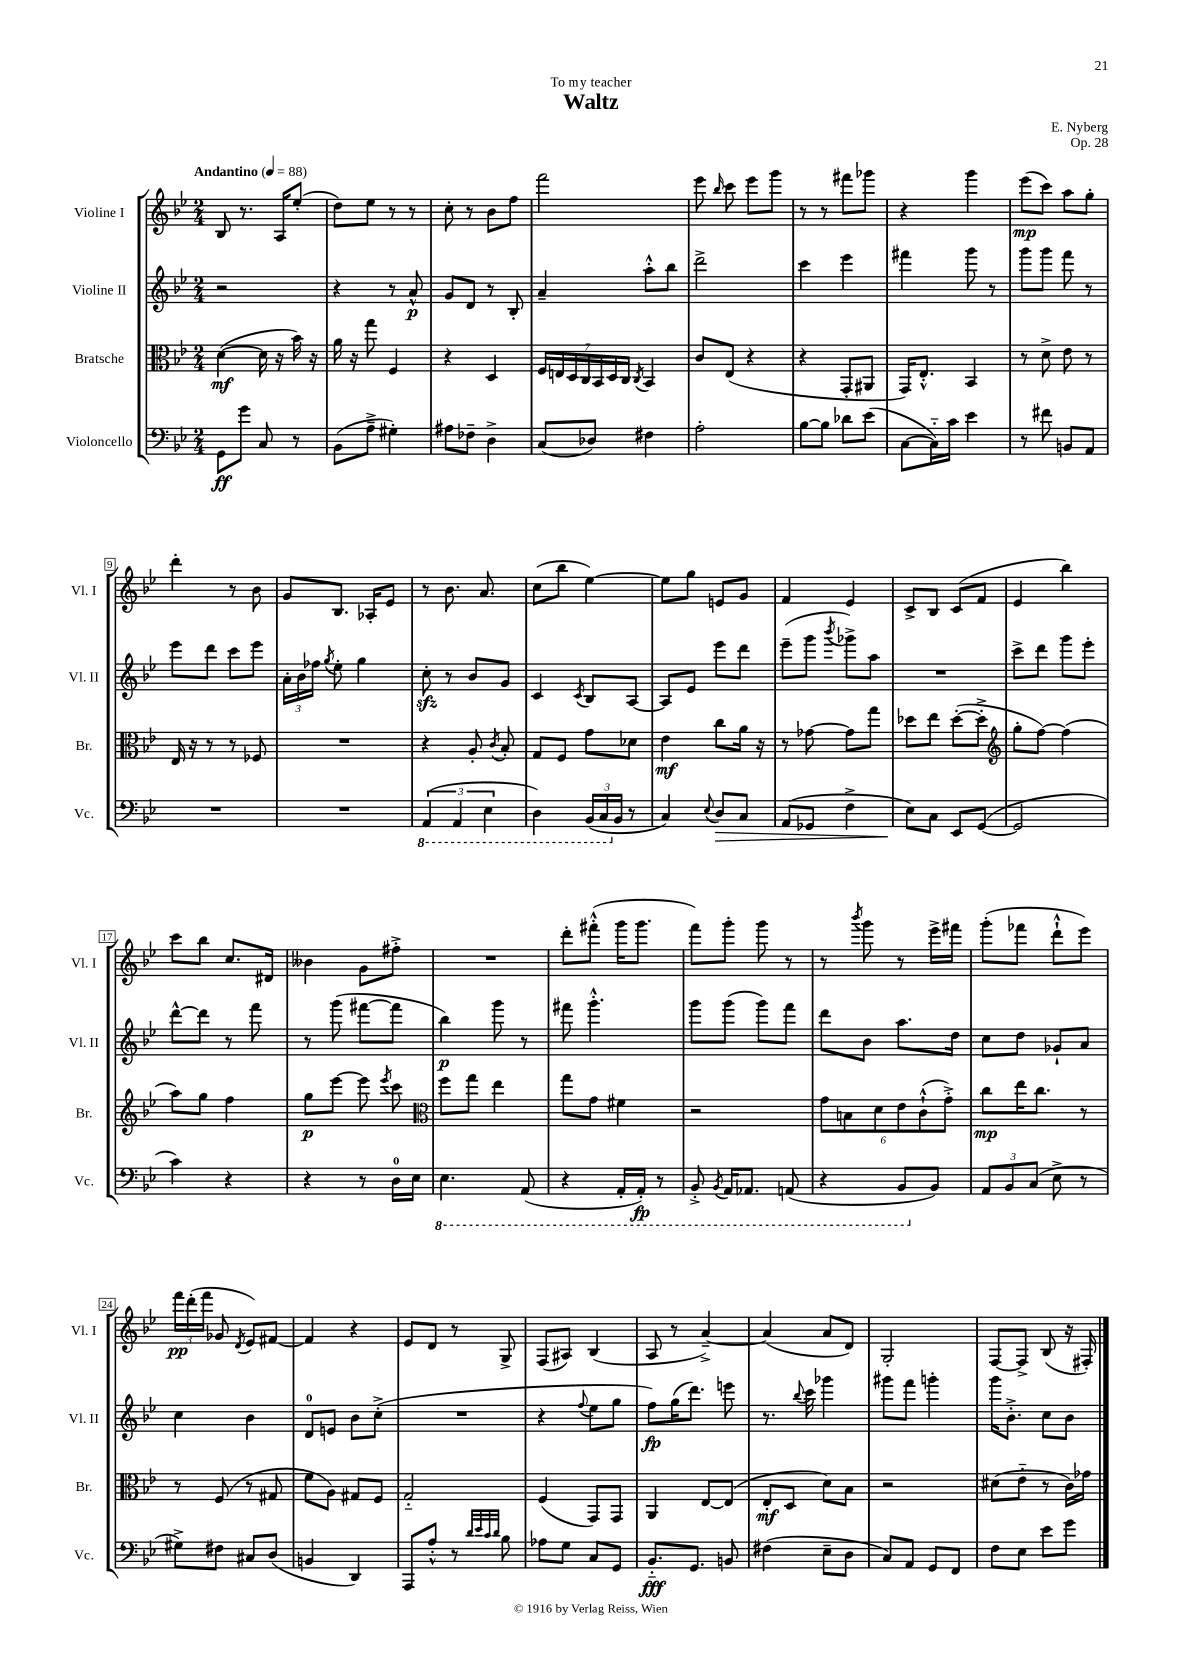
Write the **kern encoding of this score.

**kern	**dynam	**kern	**dynam	**kern	**dynam	**kern	**dynam
*part4	*part4	*part3	*part3	*part2	*part2	*part1	*part1
*staff4	*staff4	*staff3	*staff3	*staff2	*staff2	*staff1	*staff1
*I"Violoncello	*	*I"Bratsche	*	*I"Violine II	*	*I"Violine I	*
*I'Vc.	*	*I'Br.	*	*I'Vl. II	*	*I'Vl. I	*
*clefF4	*	*clefC3	*	*clefG2	*	*clefG2	*
*k[b-e-]	*	*k[b-e-]	*	*k[b-e-]	*	*k[b-e-]	*
*M2/4	*	*M2/4	*	*M2/4	*	*M2/4	*
*MM88	*	*MM88	*	*MM88	*	*MM88	*
=1	=1	=1	=1	=1	=1	=1	=1
!	!	!	!	!	!	!LO:TX:a:B:t=Andantino	!
8GG\L	ff	([4d\	mf	2r	.	8B-/	.
8g\J	.	.	.	.	.	8.r	.
8C/	.	16d\]	.	.	.	.	.
.	.	16r	.	.	.	16A/KL	.
8r	.	16b-\)	.	.	.	(8ee-'/J	.
.	.	16r	.	.	.	.	.
=2	=2	=2	=2	=2	=2	=2	=2
(8BB-\L	.	16a\	.	4r	.	8dd\L)	.
.	.	16r	.	.	.	.	.
8A~^\J	.	8gg\	.	.	.	8ee-\J	.
4G#X'\)	.	4F/	.	8r	.	8r	.
.	.	.	.	8a^^/	p	8r	.
=3	=3	=3	=3	=3	=3	=3	=3
8A#X\L	.	4r	.	8g/L	.	8cc'\	.
8F-X~\J	.	.	.	8d/J	.	8r	.
4D^\	.	4D/	.	8r	.	8b-\L	.
.	.	.	.	8B-'/	.	8ff\J	.
=4	=4	=4	=4	=4	=4	=4	=4
(8C/L	.	28F/LL	.	4a~/	.	2fff\	.
.	.	28En/	.	.	.	.	.
.	.	28D/	.	.	.	.	.
.	.	28C/	.	.	.	.	.
8D-X/J)	.	.	.	.	.	.	.
.	.	28BB-/	.	.	.	.	.
.	.	28D/	.	.	.	.	.
.	.	28C/JJ	.	.	.	.	.
.	.	8qC/	.	.	.	.	.
4F#X\	.	4BB-/	.	8aa'^^\L	.	.	.
.	.	.	.	8bb-\J	.	.	.
=5	=5	=5	=5	=5	=5	=5	=5
2A'\	.	8c/L	.	2ddd^\	.	8eee-\	.
.	.	.	.	.	.	16qqbb-/	.
.	.	(8E-/J	.	.	.	8ccc\	.
.	.	4r	.	.	.	8eee-\L	.
.	.	.	.	.	.	8ggg\J	.
=6	=6	=6	=6	=6	=6	=6	=6
[8B-\L	.	4r	.	4ccc\	.	8r	.
8B-\J]	.	.	.	.	.	8r	.
8d-X\L	.	8GG'/L	.	4eee-\	.	8fff#X\L	.
(8e-\J	.	8AA#X/J	.	.	.	8ggg-X\J	.
=7	=7	=7	=7	=7	=7	=7	=7
[8C\L	.	16GG/KL)	.	4fff#X\	.	4r	.
.	.	8.E-'^^/J	.	.	.	.	.
16C\L])	.	.	.	.	.	.	.
16c\JJ	.	.	.	.	.	.	.
4e-\	.	4BB-/	.	8ggg\	.	4ggg\	.
.	.	.	.	8r	.	.	.
=8	=8	=8	=8	=8	=8	=8	=8
8r	.	8r	.	8ggg\L	.	(8eee-\L	mp
8f#X\	.	8d^\	.	8ggg\J	.	8ccc\J)	.
8BBn/L	.	8e-\	.	8fff\	.	8aa\L	.
8AA/J	.	8r	.	8r	.	8gg'\J	.
!!LO:LB:g=z
=9	=9	=9	=9	=9	=9	=9	=9
2r	.	16E-/	.	8eee-\L	.	4ddd'\	.
.	.	16r	.	.	.	.	.
.	.	8r	.	8ddd\J	.	.	.
.	.	8r	.	8ccc\L	.	8r	.
.	.	8F-X/	.	8eee-\J	.	8b-\	.
=10	=10	=10	=10	=10	=10	=10	=10
2r	.	2r	.	24a'\LL	.	8g/L	.
.	.	.	.	24b-\	.	.	.
.	.	.	.	24ff-X\JJ	.	.	.
.	.	.	.	8qgg/	.	.	.
.	.	.	.	8ee-'\	.	8.B-/J	.
.	.	.	.	4gg\	.	.	.
.	.	.	.	.	.	16A-X'/KL	.
.	.	.	.	.	.	8e-/J	.
=11	=11	=11	=11	=11	=11	=11	=11
*8ba	*	*	*	*	*	*	*
(6AAA/	.	4r	.	8cczz'\	.	8r	.
.	.	.	.	8r	.	8.b-\	.
6AAA/	.	.	.	.	.	.	.
.	.	8A'/	.	8b-/L	.	.	.
.	.	.	.	.	.	8.a/	.
6EE-\	.	.	.	.	.	.	.
.	.	8qc/	.	.	.	.	.
.	.	8B-'/	.	8g/J	.	.	.
=12	=12	=12	=12	=12	=12	=12	=12
4DD\)	.	8G/L	.	4c/	.	(8cc\L	.
.	.	8F/J	.	.	.	8bb-\J	.
.	.	.	.	8qc/	.	.	.
(24BBB-/LL	.	8g\L	.	8B-/L	.	[4ee-\)	.
24CC/	.	.	.	.	.	.	.
*X8ba	*	*	*	*	*	*	*
24BB-/JJ	.	.	.	.	.	.	.
8r	.	8d-X\J	.	[8A/J	.	.	.
=13	=13	=13	=13	=13	=13	=13	=13
4C/)	.	4e-\	mf	8A/L]	.	8ee-\L]	.
.	.	.	.	8e-/J	.	8gg\J	.
8qqE-/	.	.	.	.	.	.	.
!	!LO:HP:b	!	!	!	!	!	!
8D/L	>	8cc\L	.	8eee-\L	.	8en/L	.
8C/J	.	16a\Jk	.	8ddd\J	.	8g/J	.
.	.	16r	.	.	.	.	.
=14	=14	=14	=14	=14	=14	=14	=14
(8AA/L	.	8r	.	(8eee-~\L	.	4f/	.
8GG-X/J	.	[8g-X\	.	8ggg\J	.	.	.
.	.	.	.	8qbbb-/	.	.	.
4F^\	.	8g-\L]	.	8ggg-X^\L)	.	4e-/	.
.	.	8gg\J	.	8aa\J	.	.	.
=15	=15	=15	=15	=15	=15	=15	=15
8E-\L)	.	8dd-X\L	.	2r	.	8c^/L	.
8C\J	]	8ee-\J	.	.	.	8B-/J	.
8EE-/L	.	([8dd-'\L	.	.	.	(8c/L	.
([8GG/J	.	8dd-'^\J]	.	.	.	8f/J	.
=16	=16	=16	=16	=16	=16	=16	=16
*	*	*clefG2	*	*	*	*	*
2GG/]	.	8gg'\L	.	8ccc^\L	.	4e-/	.
.	.	[8ff\J)	.	8ddd\J	.	.	.
.	.	(4ff\]	.	8ggg\L	.	4bb-\)	.
.	.	.	.	8eee-'\J	.	.	.
!!LO:LB:g=z
=17	=17	=17	=17	=17	=17	=17	=17
4c\)	.	8aa\L)	.	[8ddd^^\L	.	8ccc\L	.
.	.	8gg\J	.	8ddd\J]	.	8bb-\J	.
4r	.	4ff\	.	8r	.	8.cc/L	.
.	.	.	.	8fff\	.	.	.
.	.	.	.	.	.	16d#X/Jk	.
=18	=18	=18	=18	=18	=18	=18	=18
4r	.	8gg\L	p	8r	.	4b--X\	.
.	.	[8eee-\J	.	(8ggg\	.	.	.
8r	.	8eee-\]	.	[8fff#X\L	.	8g\L	.
.	.	8qeee-/	.	.	.	.	.
16D\LL	.	8ccc\	.	8fff#\J]	.	8ff#X'^\J	.
16E-\JJ	.	.	.	.	.	.	.
=19	=19	=19	=19	=19	=19	=19	=19
*	*	*clefC3	*	*	*	*	*
*8ba	*	*	*	*	*	*	*
4.EE-\	.	8ff\L	.	4bb-\)	p	2r	.
.	.	8gg\J	.	.	.	.	.
.	.	4ee-\	.	8ggg\	.	.	.
(8AAA/	.	.	.	8r	.	.	.
=20	=20	=20	=20	=20	=20	=20	=20
4r	.	8gg\L	.	8fff#X\	.	8ddd'\L	.
.	.	8g\J	.	4.ggg'^^\	.	(8fff#X'^^\J	.
16AAA'/LL	.	4f#X\	.	.	.	16ggg\KL	.
16AAA'/JJ)	fp	.	.	.	.	8.ggg\J	.
8r	.	.	.	.	.	.	.
=21	=21	=21	=21	=21	=21	=21	=21
8BBB-'^/	.	2r	.	8ggg\L	.	8fff\L)	.
8qBBB-/	.	.	.	.	.	.	.
16AAA/KL	.	.	.	(8ggg\J	.	8ggg'\J	.
8.AAA-X/J	.	.	.	.	.	.	.
.	.	.	.	8ggg\L)	.	8ggg\	.
(8AAAn/	.	.	.	8fff\J	.	8r	.
=22	=22	=22	=22	=22	=22	=22	=22
4r	.	12g\L	.	8ddd\L	.	8r	.
.	.	12Bn\	.	.	.	.	.
.	.	.	.	.	.	8qbbb-/	.
.	.	.	.	8b-\J	.	8ggg\	.
.	.	12d\	.	.	.	.	.
8BBB-/L	.	12e-\	.	8.aa\L	.	8r	.
.	.	(12c`^^\	.	.	.	.	.
*X8ba	*	*	*	*	*	*	*
8BB-/J)	.	.	.	.	.	16eee-^\LL	.
.	.	12g'^\J)	.	.	.	.	.
.	.	.	.	16dd\Jk	.	16fff#X\JJ	.
=23	=23	=23	=23	=23	=23	=23	=23
12AA/L	.	8cc\L	mp	8cc\L	.	(8ggg'\L	.
12BB-/	.	.	.	.	.	.	.
.	.	16ee-\K	.	8dd\J	.	8fff-X\J	.
(12C/J	.	.	.	.	.	.	.
.	.	8.cc\J	.	.	.	.	.
8E-^\	.	.	.	8g-X`/L	.	8ddd`^^\L	.
8r	.	8r	.	8a/J	.	8eee-\J)	.
!!LO:LB:g=z
=24	=24	=24	=24	=24	=24	=24	=24
8G#X^\L)	.	8r	.	4cc\	.	24fff\LL	pp
.	.	.	.	.	.	(24ddd'\	.
.	.	.	.	.	.	24fff\JJ	.
8F#X\J	.	(8F/	.	.	.	8g-X/	.
.	.	.	.	.	.	8qd/	.
8C#X/L	.	8r	.	4b-\	.	8e-/L)	.
(8D/J	.	8G#X/	.	.	.	[8f#X/J	.
=25	=25	=25	=25	=25	=25	=25	=25
4BBn/	.	8f\L	.	8d/L	.	4f#/]	.
.	.	8A\J)	.	8en/J	.	.	.
4DD/)	.	8G#X/L	.	8b-\L	.	4r	.
.	.	8F/J	.	(8cc'^\J	.	.	.
=26	=26	=26	=26	=26	=26	=26	=26
8AAA/L	.	2G/	.	2r	.	8e-/L	.
8A'^^/J	.	.	.	.	.	8d/J	.
8r	.	.	.	.	.	8r	.
32qqd/LLL	.	.	.	.	.	.	.
32qqe-/	.	.	.	.	.	.	.
32qqc/	.	.	.	.	.	.	.
32qqd/JJJ	.	.	.	.	.	.	.
8B-\	.	.	.	.	.	8G^/	.
=27	=27	=27	=27	=27	=27	=27	=27
8A-X\L	.	(4F/	.	4r	.	(8F/L	.
8G\J	.	.	.	.	.	8A#X/J)	.
.	.	.	.	8qqff/	.	.	.
8C/L	.	8GG/L)	.	8ee-\L	.	(4B-/	.
8GG/J	.	8GG/J	.	8gg\J	.	.	.
=28	=28	=28	=28	=28	=28	=28	=28
8.BB-/L	fff	4AA/	.	8ff\L)	fp	8A/	.
.	.	.	.	(16gg\K	.	8r	.
8.GG/J	.	.	.	8.ddd\J)	.	.	.
.	.	[8E-/L	.	.	.	[4a~^/)	.
8BBn/	.	(8E-/J]	.	8eeen\	.	.	.
=29	=29	=29	=29	=29	=29	=29	=29
(4F#X\	.	8E-'/L	mf	8.r	.	(4a/]	.
.	.	8D/J	.	.	.	.	.
.	.	.	.	8qqbb-/	.	.	.
.	.	.	.	16ccc\	.	.	.
8E-~\L	.	8d\L)	.	4ggg-X\	.	8a/L	.
8D\J	.	8B-\J	.	.	.	8d/J)	.
=30	=30	=30	=30	=30	=30	=30	=30
8C/L)	.	2r	.	8ggg#X\L	.	2G'/	.
8AA/J	.	.	.	8fff\J	.	.	.
8GG/L	.	.	.	4gggn'\	.	.	.
8FF/J	.	.	.	.	.	.	.
=31	=31	=31	=31	=31	=31	=31	=31
8F\L	.	(8d#X\L	.	16ggg\KL	.	[8F/L	.
.	.	.	.	8.b-'^\J	.	.	.
8E-\J	.	8e-\J	.	.	.	8F^/J]	.
8e-\L	.	8r	.	8cc\L	.	(8B-/	.
8g\J	.	16c\LL)	.	8b-\J	.	16r	.
.	.	16g-X\JJ	.	.	.	16F#X'/)	.
==	==	==	==	==	==	==	==
*-	*-	*-	*-	*-	*-	*-	*-
